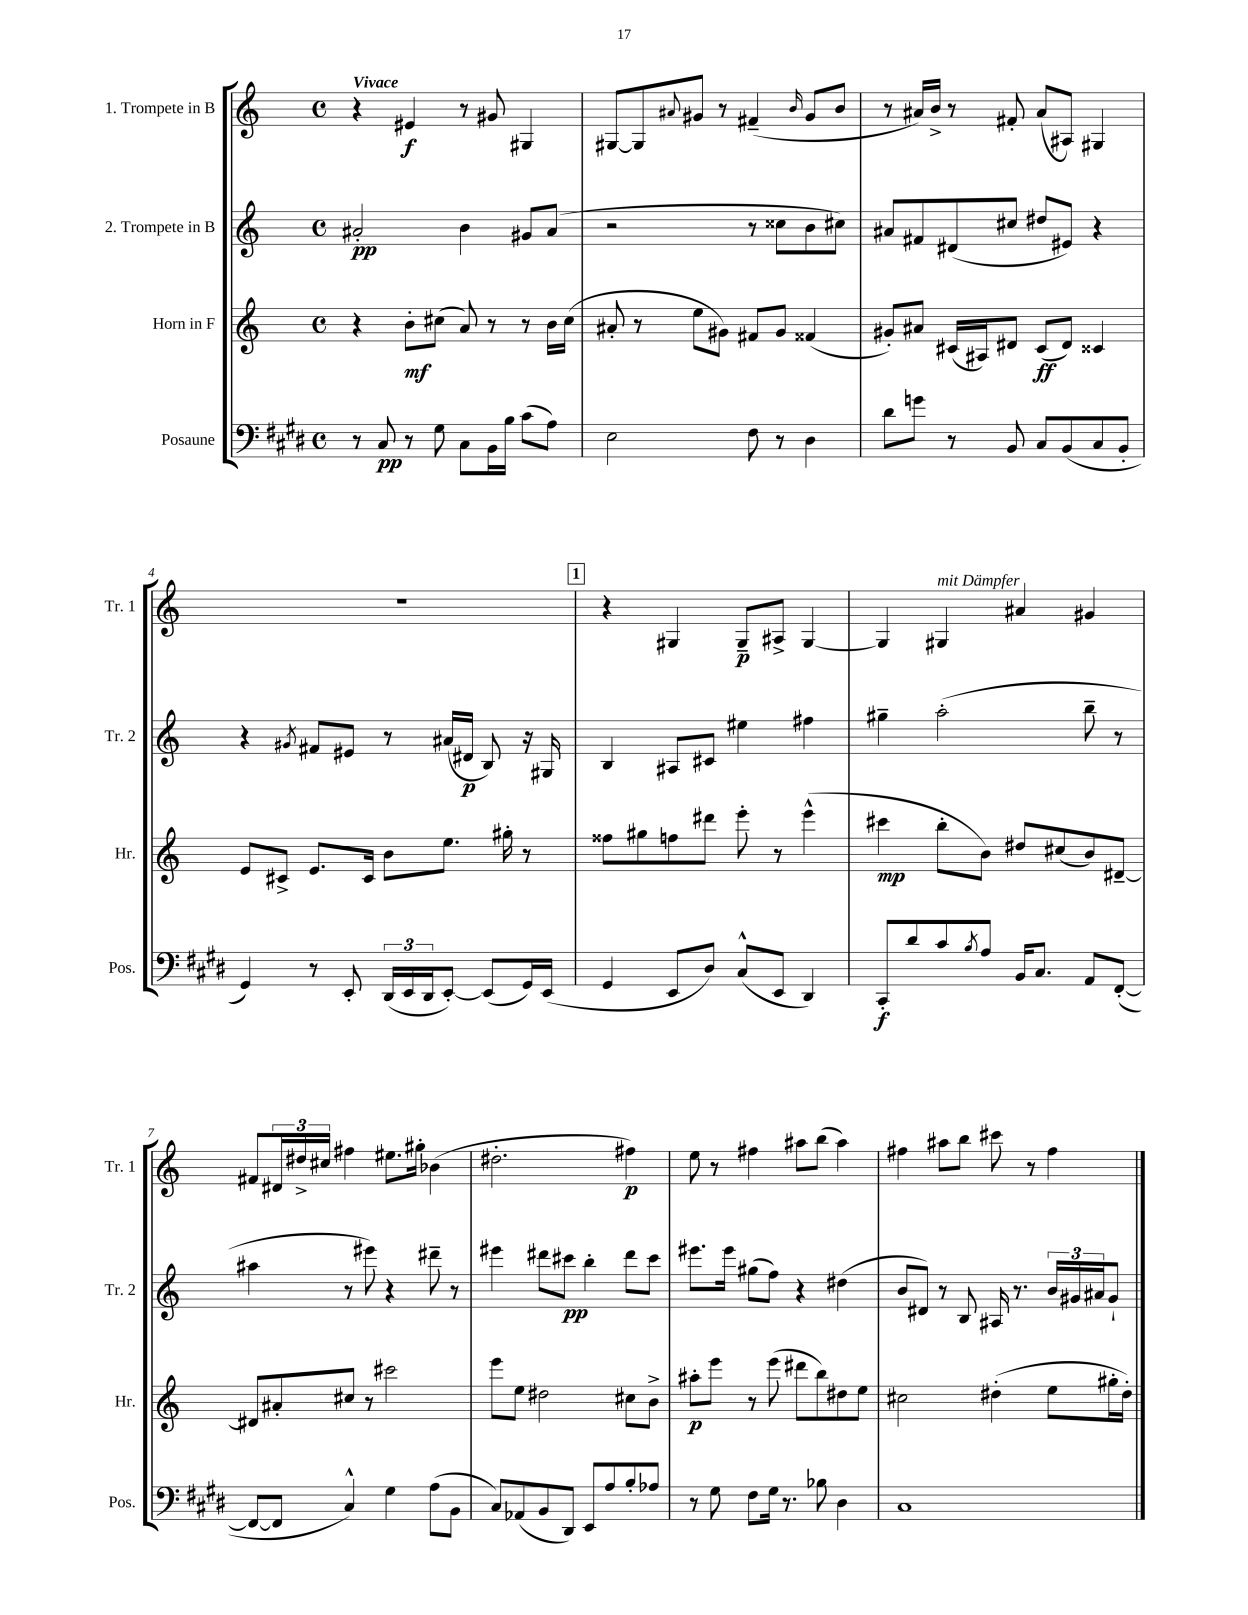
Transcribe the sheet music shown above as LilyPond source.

<<
\new StaffGroup <<
\new Staff = "s0" \with { instrumentName = "1. Trompete in B" shortInstrumentName = "Tr. 1" } {
    \clef treble \key c \major \defaultTimeSignature \time 4/4 \tempo "Vivace"
    r4 eis'4\f r8 gis'8 gis4 |
    gis8~ gis8 \appoggiatura { ais'8 } gis'8 r8 fis'4--( \grace { b'16 } gis'8 b'8 |
    r8 ais'16) b'16-> r8 fis'8-. ais'8( ais8) gis4 |
    r1 |
    \mark \markup { \box "1" } r4 gis4 gis8--\p ais8-> gis4~ |
    gis4 gis4^\markup { \italic "mit Dämpfer" } ais'4 gis'4 |
    fis'8 \tuplet 3/2 { dis'16 dis''16-> cis''16 } fis''4 eis''8. gis''16-. bes'4( |
    dis''2.-. fis''4\p) |
    e''8 r8 fis''4 ais''8 b''8( ais''4) |
    fis''4 ais''8 b''8 cis'''8 r8 fis''4 \bar "|." |
}
\new Staff = "s1" \with { instrumentName = "2. Trompete in B" shortInstrumentName = "Tr. 2" } {
    \clef treble \key c \major \defaultTimeSignature \time 4/4
    ais'2-.\pp b'4 gis'8 ais'8( |
    r2 r8 cisis''8 b'8 cis''8) |
    ais'8 fis'8 dis'8( cis''8 dis''8 eis'8) r4 |
    r4 \acciaccatura { gis'8 } fis'8 eis'8 r8 ais'16( dis'16\p b8) r16 gis16 |
    \mark \markup { \box "1" } b4 ais8 cis'8 eis''4 fis''4 |
    gis''4-- a''2-.( b''8-- r8 |
    ais''4 r8 eis'''8) r4 dis'''8-- r8 |
    eis'''4 dis'''8 cis'''8\pp b''4-. dis'''8 cis'''8 |
    eis'''8. eis'''16 gis''8( f''8) r4 dis''4( |
    b'8 dis'8) r8 b8 ais16 r8. \tuplet 3/2 { b'16 gis'16 ais'16 } gis'8-! \bar "|." |
}
\new Staff = "s2" \with { instrumentName = "Horn in F" shortInstrumentName = "Hr." } {
    \clef treble \key c \major \defaultTimeSignature \time 4/4
    r4 b'8-.\mf cis''8( a'8) r8 r8 b'16 cis''16( |
    ais'8-. r8 e''8 gis'8) fis'8 gis'8 fisis'4( |
    gis'8-.) ais'8 cis'16( ais16) dis'8 cis'8\ff( dis'8) cisis'4 |
    e'8 cis'8-> e'8. cis'16 b'8 e''8. gis''16-. r8 |
    \mark \markup { \box "1" } fisis''8 gis''8 f''8 dis'''8 e'''8-. r8 e'''4-^( |
    cis'''4\mp b''8-. b'8) dis''8 cis''8( b'8) dis'8~-- |
    dis'8 ais'8-. cis''8 r8 cis'''2 |
    e'''8 e''8 dis''2 cis''8 b'8-> |
    ais''8-.\p e'''8 r8 e'''8( dis'''8 b''8) dis''8 e''8 |
    cis''2 dis''4-.( e''8 gis''16-. dis''16-.) \bar "|." |
}
\new Staff = "s3" \with { instrumentName = "Posaune" shortInstrumentName = "Pos." } {
    \clef bass \key e \major \defaultTimeSignature \time 4/4
    r8 cis8\pp r8 gis8 cis8 b,16 b16 cis'8( a8) |
    e2 fis8 r8 dis4 |
    dis'8 g'8 r8 b,8 cis8 b,8( cis8 b,8-. |
    gis,4) r8 e,8-. \tuplet 3/2 { dis,16( e,16 dis,16 } e,8~-.) e,8( gis,16) e,16( |
    \mark \markup { \box "1" } gis,4 e,8 dis8) cis8-^( e,8 dis,4) |
    cis,8-.\f dis'8 cis'8 \acciaccatura { b8 } a8 b,16 cis8. a,8 fis,8~-.( |
    fis,8~ fis,8 cis4-^) gis4 a8( b,8 |
    cis8) aes,8( b,8 dis,8) e,8 a8 b8-. aes8 |
    r8 gis8 fis8 gis16 r8. bes8 dis4 |
    cis1 \bar "|." |
}
>>
>>
